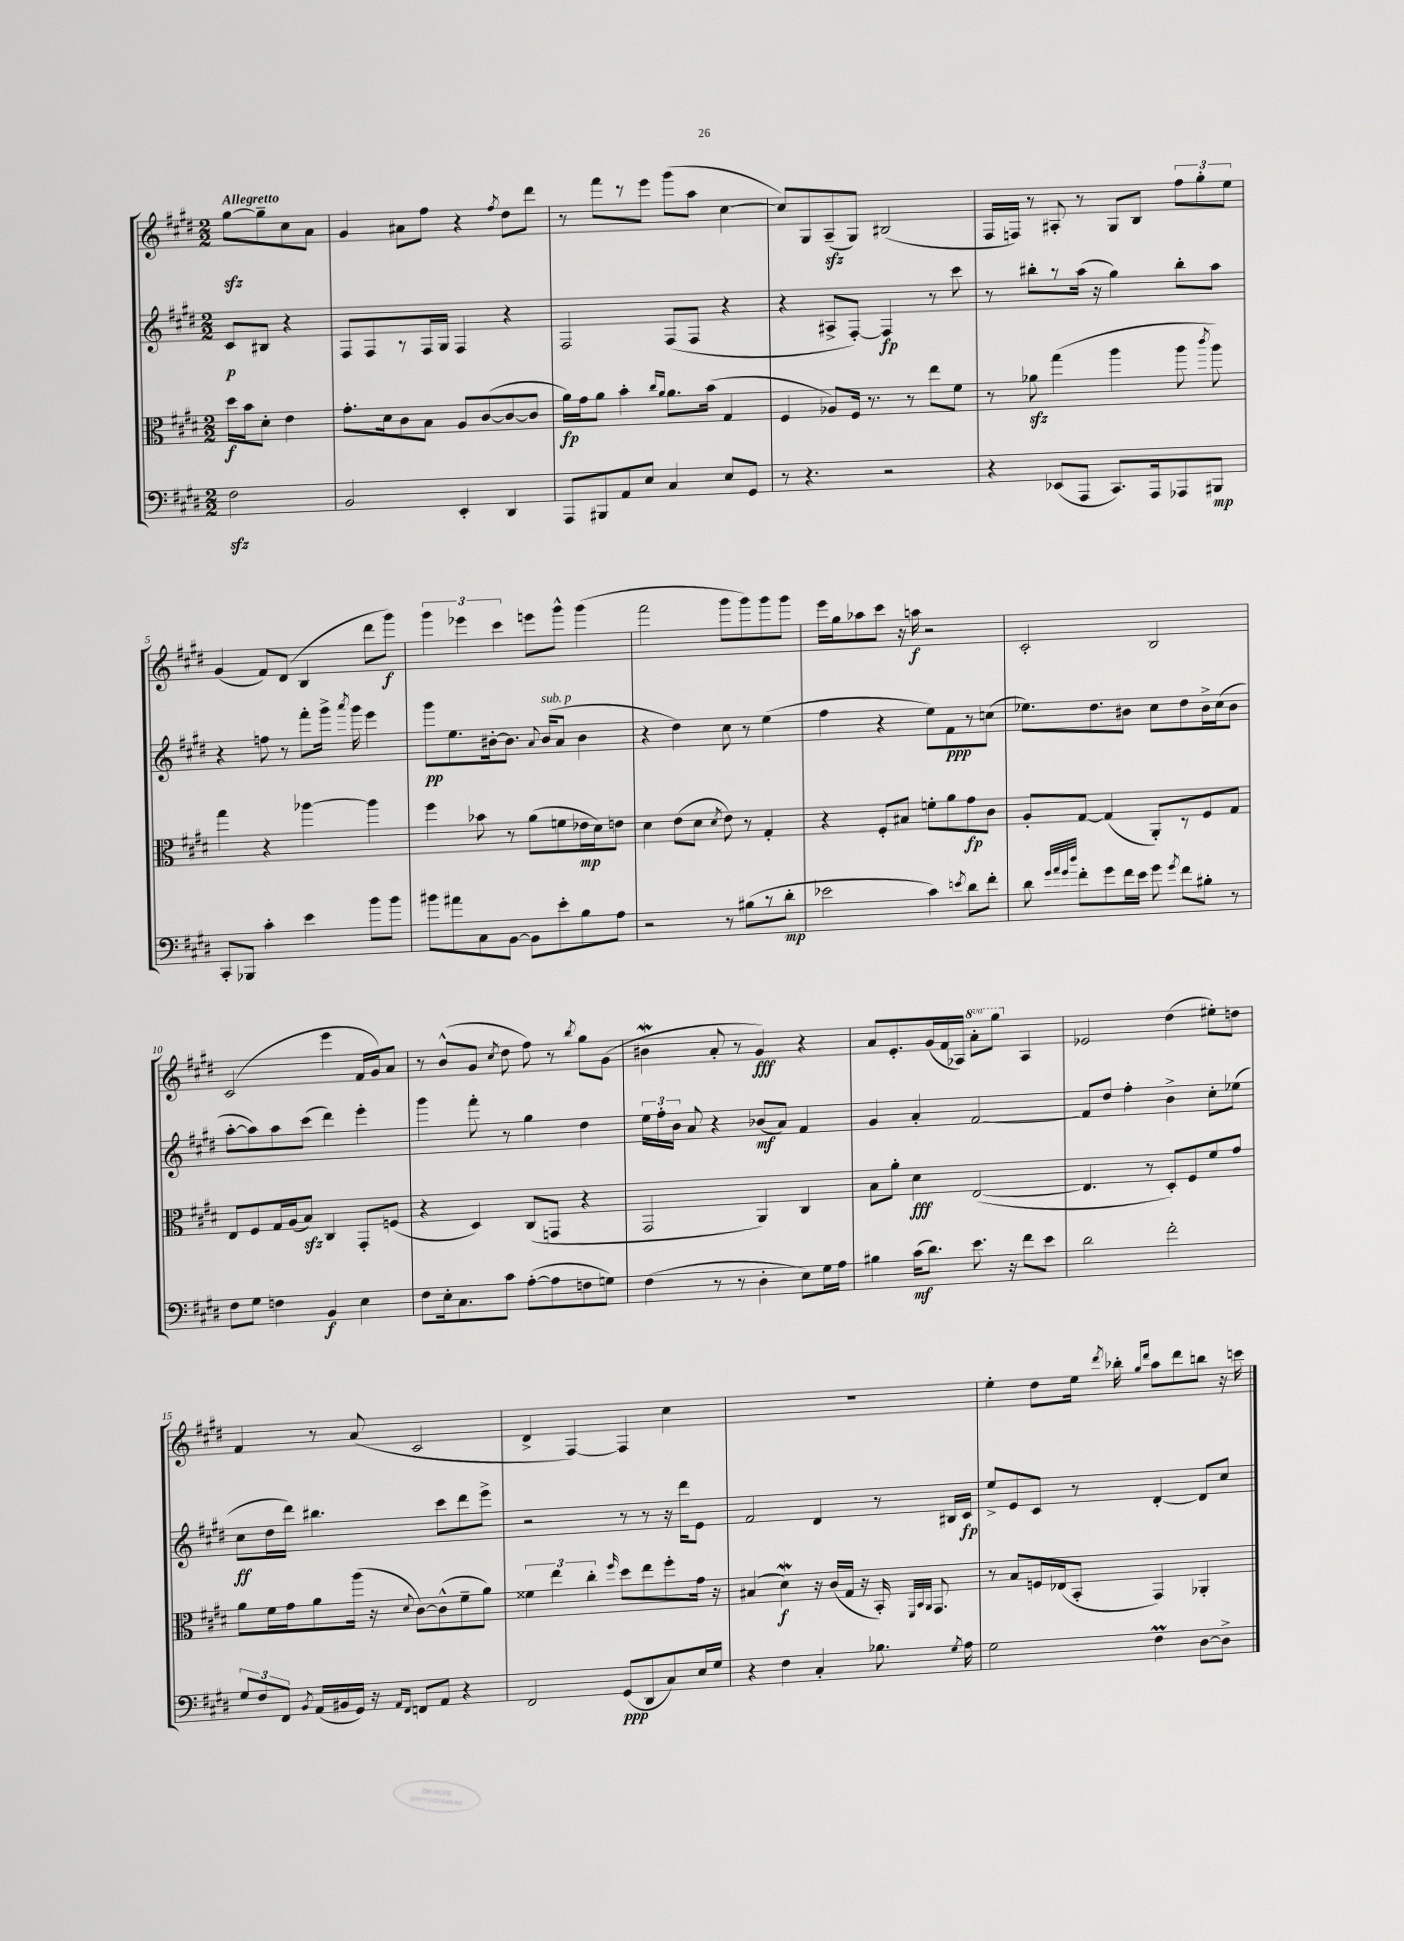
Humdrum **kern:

**kern	**kern	**kern	**kern
*staff4	*staff3	*staff2	*staff1
*clefF4	*clefC3	*clefG2	*clefG2
*k[f#c#g#d#]	*k[f#c#g#d#]	*k[f#c#g#d#]	*k[f#c#g#d#]
*M2/2	*M2/2	*M2/2	*M2/2
2F#\	16dd#\LL	8c#/L	[8gg#\L
.	16b\J	.	.
.	8d#'\J	8B#/J	8gg#~\]
.	4e\	4r	8cc#\
.	.	.	8a\J
=	=	=	=
2BB/	8.g#'\L	8F#/L	4g#/
.	.	8F#/	.
.	16d#\k	.	.
.	8c#\	8r	8a#\L
.	8B\J	16F#/L	8ff#\J
.	.	16G#/JJ	.
4EE'/	8A/L	4F#/	4r
.	([8c#/	.	.
.	.	.	8qff#/
4DD#/	8c#/_	4r	8dd#\L
.	8c#/]J	.	8ddd#\J
=	=	=	=
8AAA/L	16a\LL)	2F#/	8r
.	16g#\J	.	.
8BBB#/	8a\J	.	8fff#\L
8AA/	4b'\	.	8r
8E/J	.	.	8eee\J
.	16qqcc#/LL	.	.
.	16qqa/JJ	.	.
4C#/	8.a\L	(8F#/L	(8ggg#\L
.	.	8F#/J	8aa\J
.	(16b\Jk	.	.
8E/L	4G#/	4r	[4cc#\
8GG#/J	.	.	.
=	=	=	=
8r	4F#/	4r	8cc#/]L)
4.r	.	.	8G#/
.	8A-/L)	8A#^/L	(8A~/
.	16F#/Jk	[8F#'/J)	8G#/J)
.	8.r	.	.
2r	.	4F#/]	(2B#/
.	8r	.	.
.	8ee\L	8r	.
.	8f#\J	8ccc#\	.
=	=	=	=
4r	8r	8r	16F#/LL
.	.	.	16F/JJ)
.	8a-\	8bb#'\L	8r
(8EE-/L	(4gg#\	8r	8A#'/
8AAA/J	.	(16aa\Jk	8r
.	.	16r	.
8.CC#/L)	4aa\	4gg#\)	8G#/L
.	.	.	8B/J
16AAA/k	.	.	.
8AAA-/	8aa\	8bb#'\L	12ff#\L
.	.	.	12gg#'\
.	8qccc#/	.	.
8BBB#/J	8aa\)	8aa\J	.
.	.	.	12ee\J
=	=	=	=
8CC#'/L	4gg#\	4r	(4g#/
8BBB-/J	.	.	.
4c#'\	4r	8ff\	8f#/L)
.	.	8r	(8d#/J
4e\	[4aa-\	8fff#'\L	4B/
.	.	16ggg#^\Jk	.
.	.	8qaaa/	.
.	.	16ggg#\	.
8b\L	4aa-\]	4eee\	8ddd#\L
8b\J	.	.	8ggg#\J)
=	=	=	=
8b#\L	4ff#\	8ggg#\L	6ggg#\
8a#\	.	8.ee\	.
.	.	.	6eee-\
8C#\	8b-\	.	.
.	.	[16b#'\k	.
.	.	.	6ccc#\
[8BB\J	8r	8.b#\]J	.
8BB\]L	(8a\L	.	8eee\L
.	.	8qqa/	.
.	.	(16b#/LK	.
8e'\	8f\	8a/J	8ggg#^^\J
8B\	16e-\L	4b#\	(4ggg#\
.	16d#\J)	.	.
8A\J	8e\J	.	.
=	=	=	=
2r	4d#\	4r	2fff#\
.	(8e\L	4dd#\)	.
.	8d#\J	.	.
.	8qd#/	.	.
8r	8e\)	8cc#\	8ggg#\L
(8B#\L	8r	8r	8ggg#\)
8r	4G#'/	(4ee\	8ggg#\
8d#'\J	.	.	8ggg#\J
=	=	=	=
2e-\	4r	4ff#\	16eee\LL
.	.	.	16gg#\J
.	.	.	8aa-\
.	8F#'/L	4r	8ccc#\J
.	8B#/J	.	16r
.	.	.	16aa\
4c#\)	8f'\L	8ee\L)	2r
.	8a\	8f#\	.
8qe/	.	.	.
8d#\L	8g#\	8r	.
8f#'\J	8c#\J	(8cc\J	.
=	=	=	=
8d#\	8A'/L	8.ee-\L)	2c#'/
32qqg#/LLL	.	.	.
32qqa/	.	.	.
32qqg#/	.	.	.
32qqdd#/JJJ	.	.	.
8f#'\L	[8G#/J	.	.
.	.	8.dd#\	.
8g#\	(4G#/]	.	.
16f#\L	.	8b#\J	.
16e\JJ	.	.	.
8g#\	8AA'/L)	8cc#\L	2B/
8qg#/	.	.	.
8f#\L	8r	8dd#\	.
8B#'\J	8F#/	16b#^\L	.
.	.	(16cc#\J	.
8r	8G#/J	8b#\J	.
=	=	=	=
8F#\L	8E/L	[8aa'\L	(2c#/
8G#\J	8F#/	8aa\])	.
4F\	16G#/L	8aa\	.
.	(16A/J	.	.
.	8B/J)	(8ccc#\J	.
4BB/	4C#/	4ddd#\)	4eee\
4E\	8GG#'/L	4eee'\	16f#/LL
.	.	.	16g#/J)
.	(8F/J	.	8a/J
=	=	=	=
8F#\L	4r	4ggg#\	8r
16E'\k	.	.	(8b^^/L
8.C#\	.	.	.
.	4D#/)	8fff#'\	8g#/J
.	.	.	8qcc#/
8c#\J	.	8r	8dd#\
([8A'\L	(8C#/L	4gg#\	8ff#\)
8A\]	8GG/J	.	8r
.	.	.	8qbb/
8F\	4r	4dd#\	8gg#\L
8G\J)	.	.	(8g#\J
=	=	=	=
(4F#\	2GG#/	24ee\LL	4b#\
.	.	24ff#'\	.
.	.	24b\JJ	.
.	.	8a/	.
8r	.	4r	8a'/
8r	.	.	8r
4D#'\	4AA/)	(8b-/L	4g#/)
.	.	8a/J)	.
8E\L)	4C#/	4f#/	4r
16G#\L	.	.	.
16A\JJ	.	.	.
=	=	=	=
4B#\	8B\L	4g#/	8a/L
.	8a'\J	.	8.e'/
(16c#\LK	4d#\	4a'/	.
8.d#\J)	.	.	(16g#/L
.	.	.	16f#/
.	.	.	16A-/JJ)
8.e\	([2E/	[2f#/	8aa'\L
.	.	.	8ggg#\J
16r	.	.	.
8f#\L	.	.	4A-/
8e\J	.	.	.
=	=	=	=
2d#\	4.E/]	8f#/]L	2e-/
.	.	8dd#/J	.
.	.	4ff#'\	.
.	8r	.	.
2f#'\	8D#'/L)	4b^\	(4dd#\
.	8F#/	.	.
.	8f#/	8cc#'\L	8ee#'\L)
.	8g#/J	(8ee-\J	8dd\J
=	=	=	=
12G#/L	8a\L	8cc#\L	4f#/
12F#/	.	.	.
.	16f#\L	16dd#\L	.
12FF#/J	.	.	.
.	16g#\J	16ddd#\JJ)	.
8qBB/	.	.	.
(16AA/LL	8a\	4.bb#\	8r
16BB#/	.	.	.
16GG#/JJ)	(16aa\Jk	.	(8a/
16r	16r	.	.
16qqAA/LL	.	.	.
16qqFF#/JJ	8qqd#/	.	.
8FF/L	[8c#\L)	.	2c#/
8AA/J	(8c#^^\]	8ccc#\L	.
4r	8f#~\	8ddd#\	.
.	8a\J)	8eee^\J	.
=	=	=	=
2FF#/	6f##\	2r	4d#^/
.	6ee\	.	.
.	.	.	[4F#/)
.	6cc#'\	.	.
.	16qqff#/	.	.
(8GG#/L	8dd#\L	8r	4F#/]
8DD#/	8ee\	8r	.
8C#/)	8ff#'\	16r	4cc#\
.	.	16ddd#\LK	.
16E/L	16g#\Jk	8e\J	.
16G#/JJ	16r	.	.
=	=	=	=
4r	(4B#/	2f#/	1r
4F#\	4d#\)	.	.
4C#'/	16r	4d#/	.
.	(16c#/LL	.	.
.	16G#/JJ	.	.
.	16r	.	.
8.B-\	16BB'/)	8r	.
.	32qqFF#/LLL	.	.
.	32qqBB/	.	.
.	32qqAA/JJJ	.	.
.	8.GG#/	.	.
.	.	16B#/LL	.
8qG#/	.	.	.
16A\	.	16c#/JJ	.
=	=	=	=
2G#\	8r	8ee^/L	4ee'\
.	8B/L	8e/	.
.	16F/L	8c#/J	8dd#\L
.	(16E-/J	.	.
.	8BB'/J	8r	16ee\Jk
.	.	.	8qddd#/
.	.	.	16bb-'\
.	.	.	16qqgg#/LL
.	.	.	16qqddd#/JJ
4F#\	4GG#/)	[4d#'/	8aa\L
.	.	.	8ddd#\
[8D#\L	4AA-'/	8d#/]L	8bb\J
8D#^\]J	.	8cc#/J	16r
.	.	.	16ccc\
==	==	==	==
*-	*-	*-	*-
